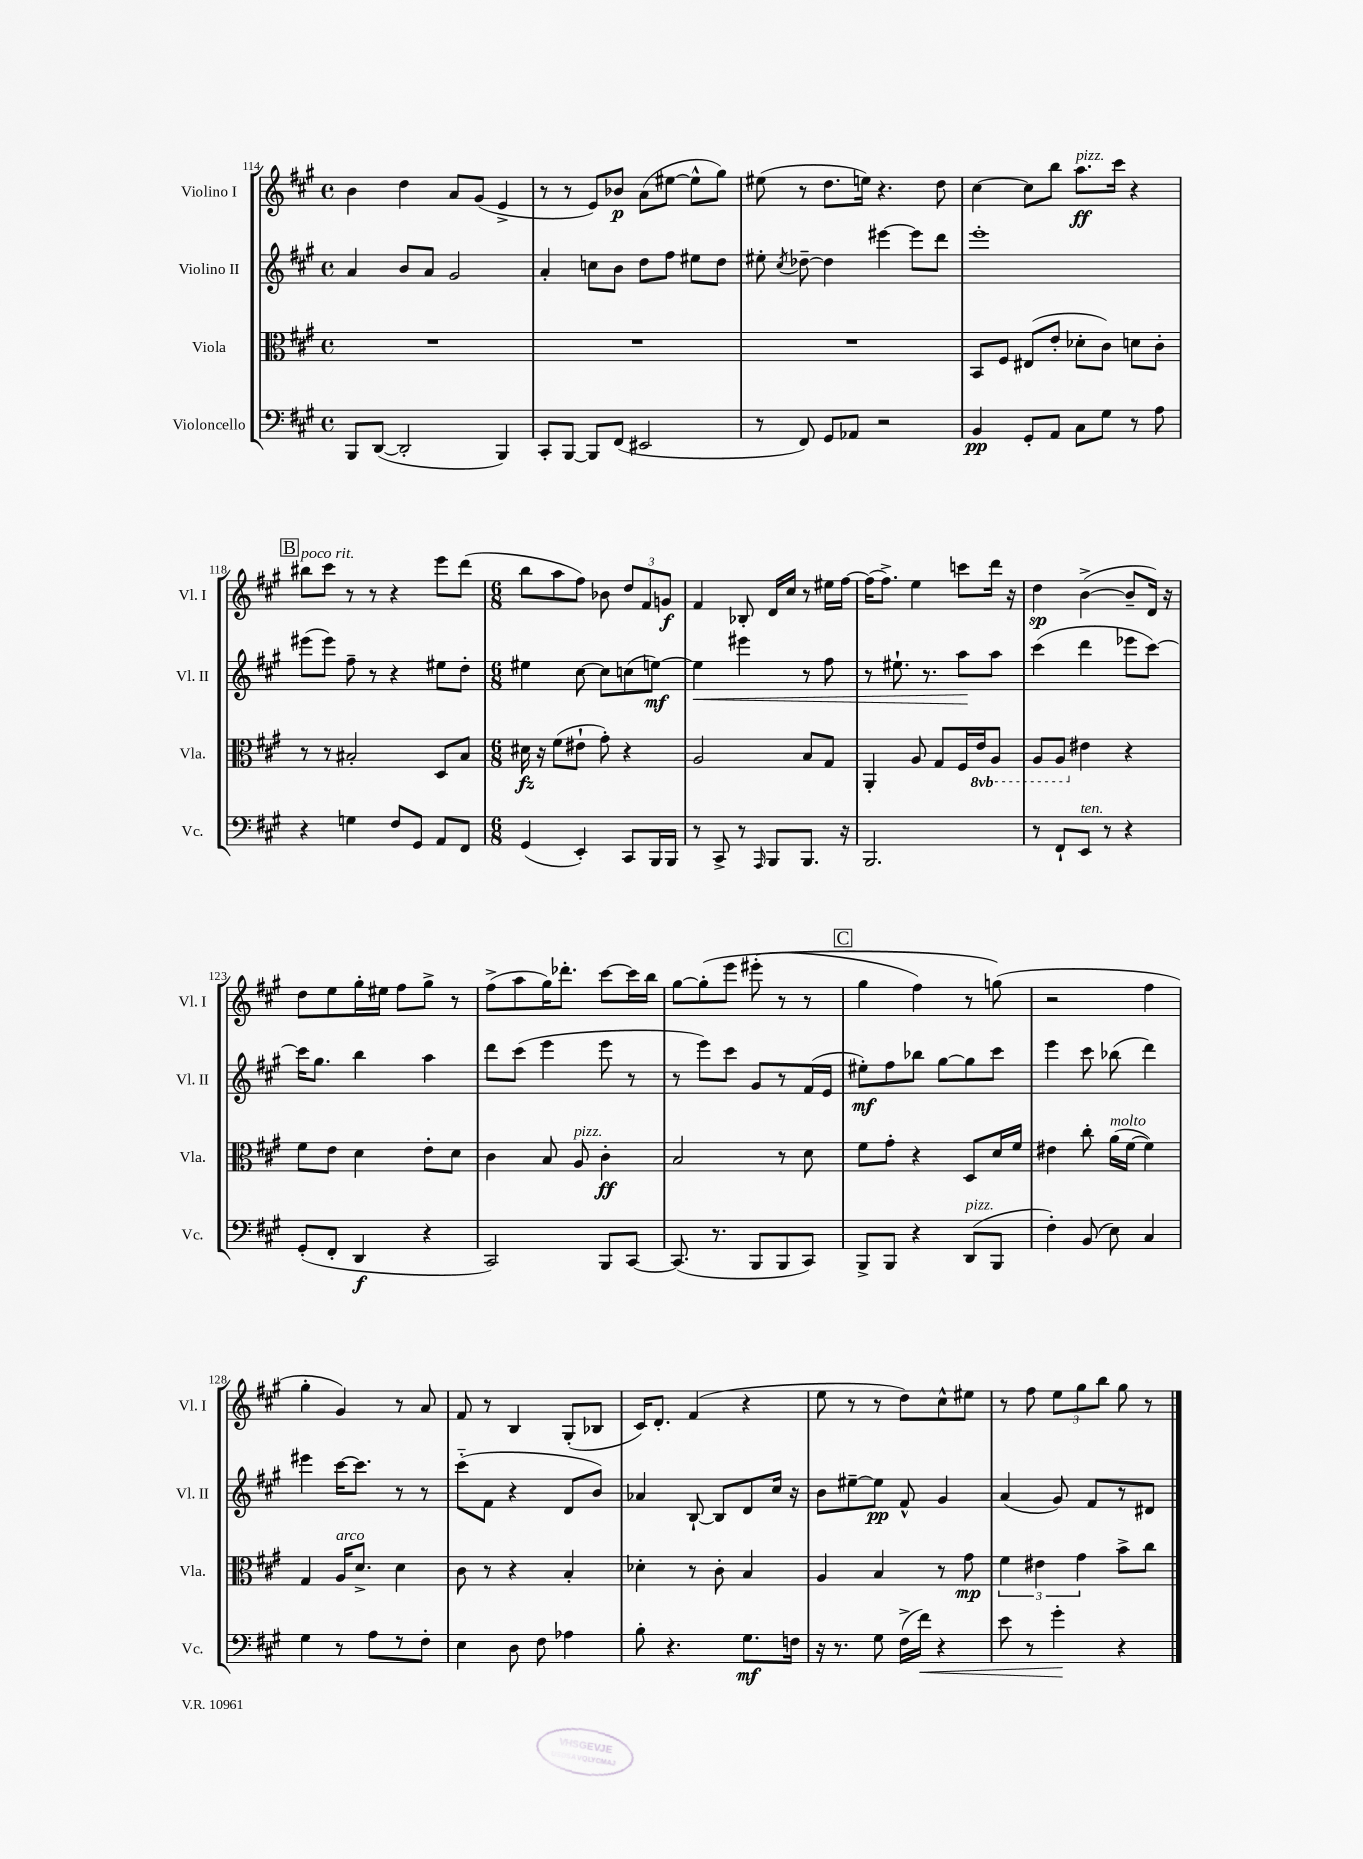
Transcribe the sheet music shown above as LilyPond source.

<<
\new StaffGroup <<
\new Staff = "s0" \with { instrumentName = "Violino I" shortInstrumentName = "Vl. I" } {
    \clef treble \key a \major \defaultTimeSignature \time 4/4
    \autoBeamOff b'4 d''4 a'8[ gis'8]( e'4-> |
    r8 r8 e'8[) bes'8]\p a'8[( eis''8]~ eis''8[-^ gis''8]) |
    eis''8( r8 d''8.[ e''16]) r4. d''8 |
    cis''4~ cis''8[ b''8] a''8.[\ff^\markup { \italic "pizz." } cis'''16] r4 |
    \mark \markup { \box "B" } bis''8[^\markup { \italic "poco rit." } cis'''8] r8 r8 r4 e'''8[ d'''8]( |
    \numericTimeSignature \time 6/8 b''8[ a''8 fis''8]) bes'8 \tuplet 3/2 { d''8[ fis'8 g'8]\f } |
    fis'4 bes8-. d'16[ cis''16] r8 eis''16[ fis''16]~ |
    fis''16[( fis''8.]->) e''4 c'''8[ d'''16] r16 |
    d''4\sp b'4~->( b'8[-- d'16]) r16 |
    d''8[ e''8 gis''16-. eis''16] fis''8[ gis''8]-> r8 |
    fis''8[->( a''8 gis''16) des'''8.]-. cis'''8[~ cis'''16 b''16] |
    gis''8[~ gis''8-.\( e'''8] eis'''8-.( r8 r8 |
    \mark \markup { \box "C" } gis''4 fis''4) r8 g''8(\) |
    r2 fis''4 |
    gis''4-. gis'4) r8 a'8 |
    fis'8 r8 b4 gis8[-.( bes8] |
    cis'16[) d'8.]-. fis'4( r4 |
    e''8 r8 r8 d''8[) cis''8-^ eis''8] |
    r8 fis''8 \tuplet 3/2 { e''8[ gis''8 b''8] } gis''8 r8 \bar "|." |
}
\new Staff = "s1" \with { instrumentName = "Violino II" shortInstrumentName = "Vl. II" } {
    \clef treble \key a \major \defaultTimeSignature \time 4/4
    \autoBeamOff a'4 b'8[ a'8] gis'2 |
    a'4-. c''8[ b'8] d''8[ fis''8] eis''8[ d''8] |
    eis''8-. \acciaccatura { cis''8 } des''8~-- des''4 eis'''4~ eis'''8[ d'''8] |
    e'''1-. |
    \mark \markup { \box "B" } eis'''8[( eis'''8]) fis''8-- r8 r4 eis''8[ d''8]-. |
    \numericTimeSignature \time 6/8 eis''4 cis''8~ cis''8[ c''8( e''8]~\mf) |
    e''4\< eis'''4 r8 fis''8 |
    r8 eis''8.-! r8. a''8[\! a''8] |
    cis'''4( d'''4 ees'''8[ cis'''8]~) |
    cis'''16[ gis''8.] b''4 a''4 |
    d'''8[ cis'''8]( e'''4 e'''8 r8 |
    r8 e'''8[) cis'''8] gis'8[ r8 fis'16( e'16] |
    \mark \markup { \box "C" } eis''8[-.\mf) fis''8 bes''8] gis''8[~ gis''8 cis'''8] |
    e'''4 cis'''8 bes''8( d'''4) |
    eis'''4 cis'''16[~ cis'''8.] r8 r8 |
    cis'''8[-_( fis'8] r4 d'8[ b'8]) |
    aes'4 b8~-! b8[ d'8 cis''16] r16 |
    b'8[ eis''8~-- eis''8]\pp fis'8-^ gis'4 |
    a'4( gis'8) fis'8[ r8 dis'8] \bar "|." |
}
\new Staff = "s2" \with { instrumentName = "Viola" shortInstrumentName = "Vla." } {
    \clef alto \key a \major \defaultTimeSignature \time 4/4 \set Staff.ottavationMarkups = #ottavation-simple-ordinals
    \autoBeamOff R1 |
    R1 |
    R1 |
    b,8[ fis8] eis8[( e'8]-. des'8[-. cis'8]) d'8[ cis'8]-. |
    \mark \markup { \box "B" } r8 r8 bis2-. d8[ bis8] |
    \numericTimeSignature \time 6/8 dis'16\fz r16 fis'8[( eis'8]-! gis'8-.) r4 |
    a2 b8[ gis8] |
    a,4-. a8 gis8[ fis16 \ottava #-1 e16 a,8] |
    a,8[ a,8] \ottava #0 eis'4 r4 |
    fis'8[ e'8] d'4 e'8[-. d'8] |
    cis'4 b8 a8^\markup { \italic "pizz." } cis'4-.\ff |
    b2 r8 d'8 |
    \mark \markup { \box "C" } fis'8[ gis'8]-. r4 d8[ d'16 fis'16] |
    eis'4 cis''8-. a'16[^\markup { \italic "molto" }( fis'16]~ fis'4) |
    gis4 a16[^\markup { \italic "arco" } d'8.]-> d'4 |
    cis'8 r8 r4 b4-. |
    des'4-. r8 cis'8-. b4 |
    a4 b4 r8 gis'8\mp |
    \tuplet 3/2 { fis'4 eis'4 gis'4 } b'8[-> cis''8] \bar "|." |
}
\new Staff = "s3" \with { instrumentName = "Violoncello" shortInstrumentName = "Vc." } {
    \clef bass \key a \major \defaultTimeSignature \time 4/4
    \autoBeamOff b,,8[ d,8]~( d,2-. b,,4) |
    cis,8[-. b,,8]~ b,,8[ fis,8]( eis,2 |
    r8 fis,8) gis,8[ aes,8] r2 |
    b,4\pp gis,8[-. a,8] cis8[ gis8] r8 a8 |
    \mark \markup { \box "B" } r4 g4 fis8[ gis,8] a,8[ fis,8] |
    \numericTimeSignature \time 6/8 gis,4( e,4-.) cis,8[ b,,16 b,,16] |
    r8 cis,8-> r8 \grace { a,,16 } b,,8[ b,,8.] r16 |
    b,,2. |
    r8 fis,8[-! e,8]^\markup { \italic "ten." } r8 r4 |
    gis,8[-.( fis,8]-. d,4\f r4 |
    cis,2) b,,8[ cis,8]~ |
    cis,8.( r8. b,,8[ b,,8 cis,8]) |
    \mark \markup { \box "C" } b,,8[-> b,,8] r4 d,8[^\markup { \italic "pizz." }( b,,8] |
    fis4-.) b,8( e8) cis4 |
    gis4 r8 a8[ r8 fis8]-. |
    e4 d8 fis8 aes4 |
    b8-. r4. gis8.[\mf f16] |
    r16 r8. gis8 fis16[->( fis'16]\<) r4 |
    e'8 r8 gis'4-.\! r4 \bar "|." |
}
>>
>>
\layout { \context { \Score currentBarNumber = #114 } }
